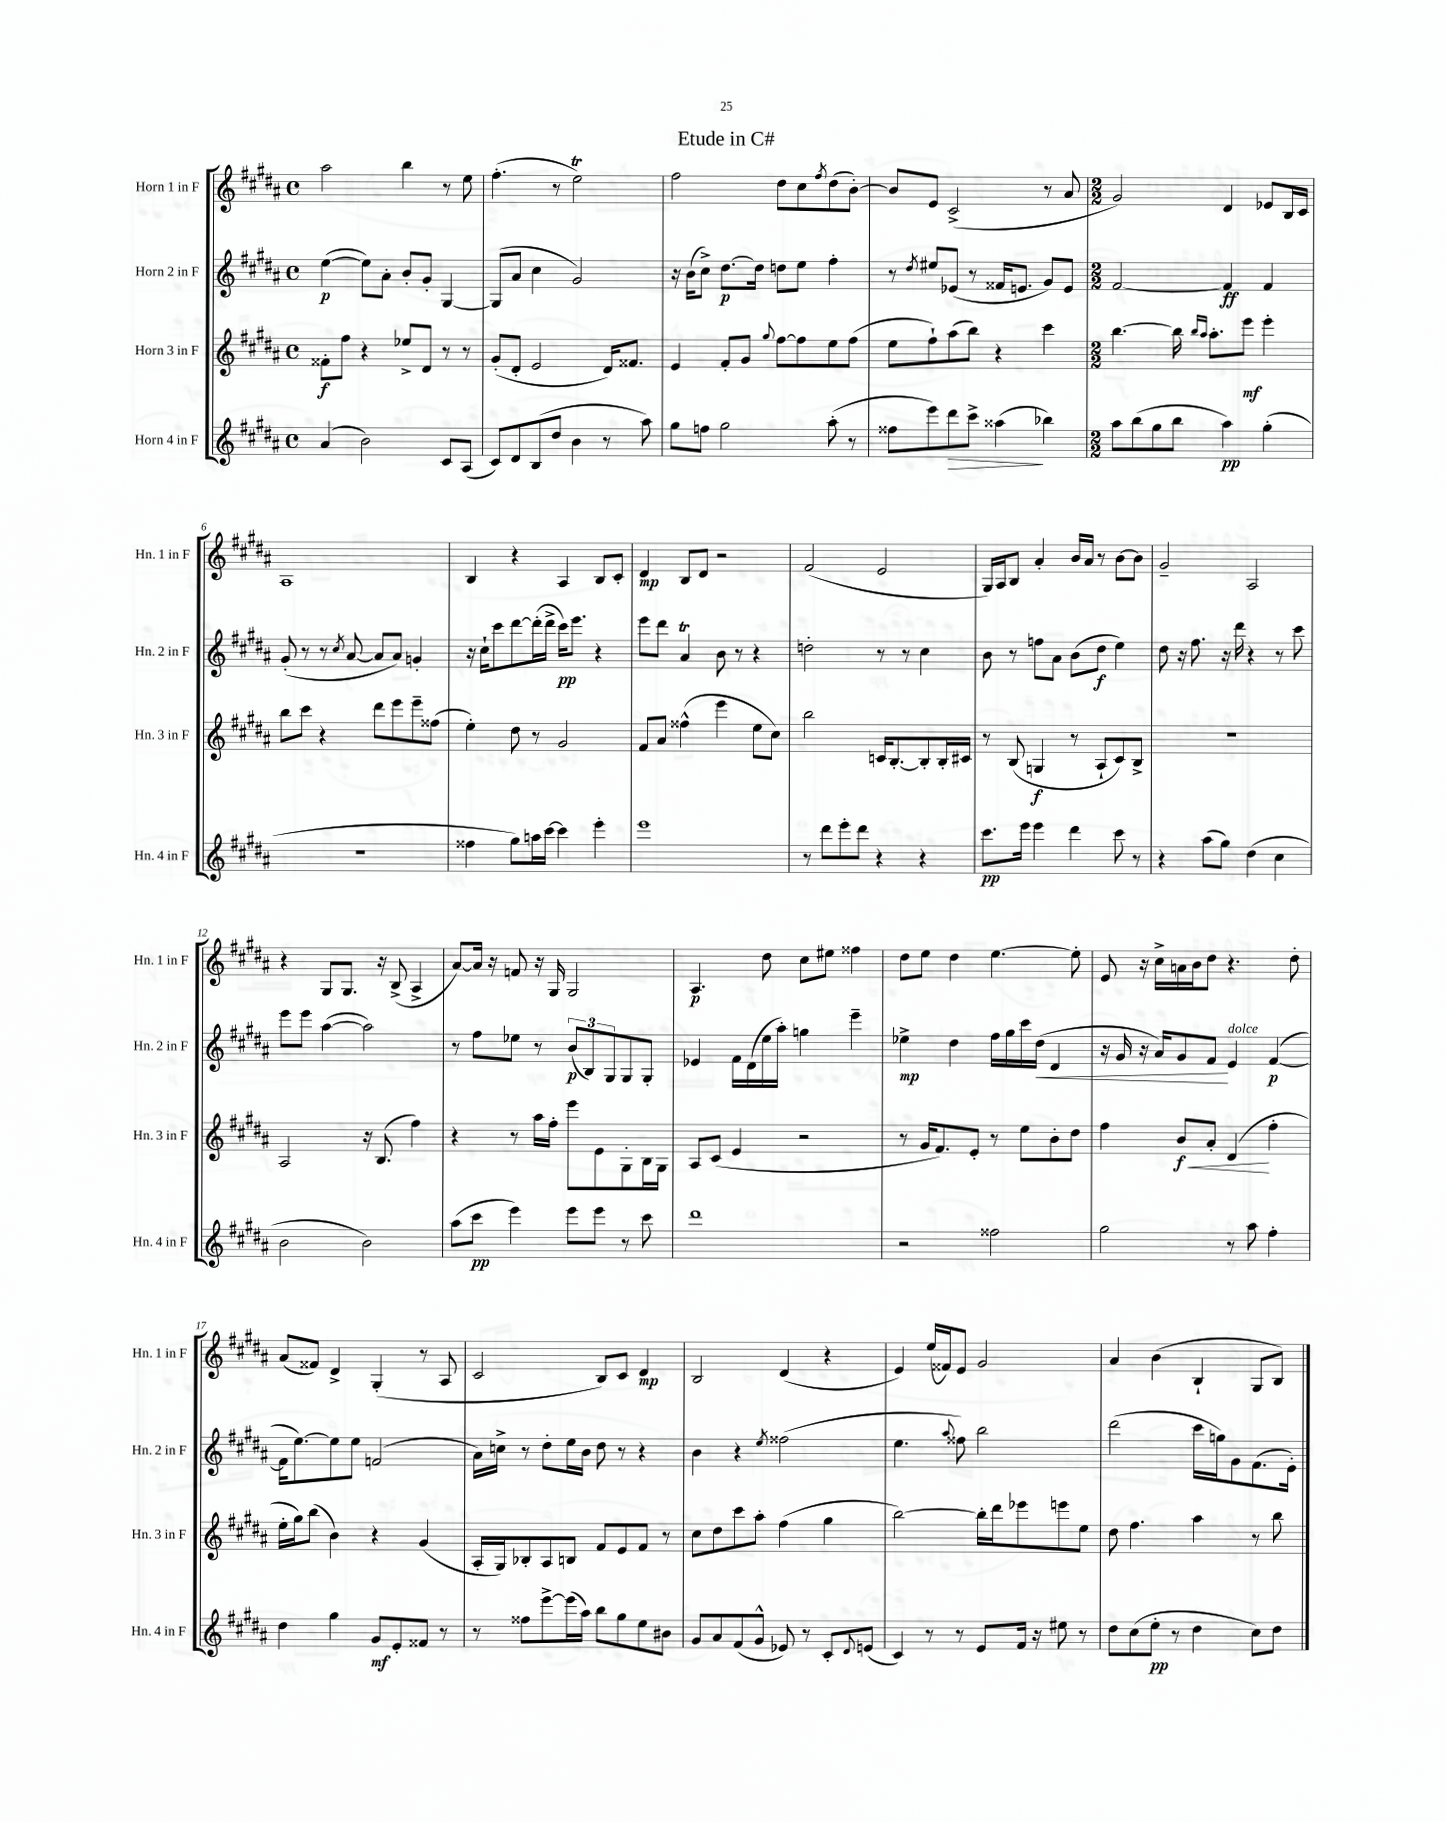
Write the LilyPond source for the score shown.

\header { title = "Etude in C#" }
<<
\new StaffGroup <<
\new Staff = "s0" \with { instrumentName = "Horn 1 in F" shortInstrumentName = "Hn. 1 in F" } {
    \clef treble \key b \major \defaultTimeSignature \time 4/4
    ais''2 b''4 r8 e''8 |
    fis''4.-.( r8 e''2\trill) |
    fis''2 dis''8 cis''8 \acciaccatura { fis''8 } dis''8( b'8~-.) |
    b'8 e'8 cis'2->( r8 ais'8 |
    \numericTimeSignature \time 2/2 gis'2) dis'4 ees'8 b16 cis'16 |
    ais1 |
    b4 r4 ais4 b8 cis'8-. |
    dis'4\mp b8 dis'8 r2 |
    fis'2( e'2 |
    gis16) ais16 b8 ais'4-. b'16 ais'16 r8 b'8~ b'8 |
    gis'2-- ais2 |
    r4 gis8 gis8. r16 b8->( ais4-> |
    ais'8~) ais'16 r16 f'8 r16 gis16 gis2 |
    ais4.\p dis''8 cis''8 eis''8 fisis''4 |
    dis''8 e''8 dis''4 e''4.~ e''8-. |
    e'8 r16 cis''16-> a'16 b'16 dis''8 r4. dis''8-. |
    ais'8( fisis'8) dis'4-> gis4-.( r8 ais8 |
    cis'2 b8) cis'8 dis'4\mp |
    b2 dis'4( r4 |
    e'4) e''16( fisis'16) e'8 gis'2 |
    ais'4 b'4( b4-! gis8 b8) \bar "|." |
}
\new Staff = "s1" \with { instrumentName = "Horn 2 in F" shortInstrumentName = "Hn. 2 in F" } {
    \clef treble \key b \major \defaultTimeSignature \time 4/4
    e''4~\p( e''8) ais'8-. b'8-. gis'8-. gis4~ |
    gis8( ais'8 cis''4 gis'2) |
    r16 b'16( cis''8->) dis''8.~\p dis''16 d''8 e''8 fis''4-. |
    r8 \acciaccatura { dis''8 } eis''8 ees'8( r8 fisis'16 e'8. gis'8) e'8 |
    \numericTimeSignature \time 2/2 fis'2~ fis'4\ff fis'4 |
    gis'8-.( r8 r8 \acciaccatura { cis''8 } ais'8~ ais'8 ais'8) g'4-. |
    r16 cis''16-! cis'''8 dis'''8~ dis'''16-.( dis'''16-> cis'''16\pp) e'''8. r4 |
    e'''8 dis'''8 ais'4\trill b'8 r8 r4 |
    d''2-. r8 r8 cis''4 |
    b'8 r8 f''8 ais'8 b'8( dis''8\f e''4) |
    dis''8 r16 fis''8. r16 dis'''16 r4 r8 cis'''8 |
    e'''8 e'''8 ais''4~( ais''2) |
    r8 fis''8 ees''8 r8 \tuplet 3/2 { b'8\p( b8) gis8 } gis8 gis8-. |
    ees'4 fis'16 dis'16( e''16 ais''16-.) g''4 e'''4-- |
    ees''4->\mp dis''4 fis''16 gis''16 cis'''16 dis''16\<( dis'4 |
    r16 gis'16 r16 ais'16) gis'8 fis'8\! e'4^\markup { \italic "dolce" } fis'4~\p( |
    fis'16 e''8.~) e''8 e''8 f'2( |
    ais'16) c''16-> r8 dis''8-. e''16 b'16 dis''8 r8 r4 |
    b'4 r4 \acciaccatura { e''8 } fisis''2( |
    e''4. \appoggiatura { ais''8 } fisis''8) b''2 |
    dis'''2( cis'''16 g''16) gis'8 fis'8.( e'16-.) \bar "|." |
}
\new Staff = "s2" \with { instrumentName = "Horn 3 in F" shortInstrumentName = "Hn. 3 in F" } {
    \clef treble \key b \major \defaultTimeSignature \time 4/4
    fisis'8-.\f fis''8 r4 ees''8-> dis'8 r8 r8 |
    gis'8-.( dis'8-. e'2 dis'16) fisis'8. |
    e'4 fis'8-. gis'8 \appoggiatura { gis''8 } fis''8~ fis''8 e''8 fis''8( |
    e''8 fis''8-!) ais''8( b''8) r4 cis'''4 |
    \numericTimeSignature \time 2/2 b''4.~ b''16 \grace { b''16 ais''16 } ais''8.-. e'''8\mf e'''4-. |
    b''8 cis'''8 r4 dis'''8 e'''8 e'''8-- fisis''8( |
    e''4-.) dis''8 r8 gis'2 |
    fis'8 ais'8 fisis''4-^( e'''4 e''8 cis''8) |
    b''2 c'16 b8.~-. b8-. b16-. cis'16 |
    r8 b8( g4\f r8 ais8-! cis'8) b8-> |
    r1 |
    ais2 r16 b8.( fis''4) |
    r4 r8 ais''16 fis''16-. e'''8 e'8 gis8-. b16 gis16 |
    ais8 cis'8( e'4 r2 |
    r8 gis'16 fis'8.) e'8-. r8 e''8 b'8-. dis''8 |
    fis''4 b'8\f\< ais'8-. dis'4\!( fis''4-. |
    e''16-. gis''16) b''8( b'4) r4 gis'4( |
    ais16-. gis16) bes8-. ais8 b8 fis'8 e'8 fis'8 r8 |
    cis''8 dis''8 cis'''8 ais''8-. fis''4( gis''4 |
    b''2~) b''16-. dis'''16 ees'''8 e'''8 e''8 |
    dis''8 fis''4. ais''4 r8 b''8 \bar "|." |
}
\new Staff = "s3" \with { instrumentName = "Horn 4 in F" shortInstrumentName = "Hn. 4 in F" } {
    \clef treble \key b \major \defaultTimeSignature \time 4/4
    ais'4( b'2) cis'8 ais8( |
    cis'8) dis'8 b8( dis''8 b'4 r8 ais''8) |
    gis''8 f''8 gis''2 ais''8-.( r8 |
    fisis''8 e'''8) dis'''8\> cis'''8-> aisis''4\!( bes''4) |
    \numericTimeSignature \time 2/2 ais''8 b''8( gis''8 b''8 ais''4\pp) gis''4-.( |
    r1 |
    fisis''4 gis''8) a''16 cis'''16~ cis'''4 e'''4-. |
    e'''1 |
    r8 dis'''8 e'''8-. dis'''8 r4 r4 |
    cis'''8.\pp e'''16 e'''4 dis'''4 cis'''8 r8 |
    r4 ais''8( gis''8) dis''4( cis''4 |
    b'2 b'2) |
    ais''8( cis'''8\pp e'''4) e'''8 e'''8 r8 cis'''8 |
    dis'''1 |
    r2 fisis''2 |
    gis''2 r8 ais''8 fis''4-. |
    dis''4 gis''4 gis'8\mf e'8-. fisis'8 r8 |
    r8 fisis''8 e'''8~-> e'''16( ais''16) b''8 gis''8 e''8 bis'8 |
    gis'8 ais'8 fis'8( gis'8-^ ees'8) r8 cis'8-. \appoggiatura { dis'8 } e'8( |
    cis'4) r8 r8 e'8 fis'16 r16 eis''8 r8 |
    dis''8 cis''8( e''8-.\pp r8 dis''4 cis''8) dis''8 \bar "|." |
}
>>
>>
